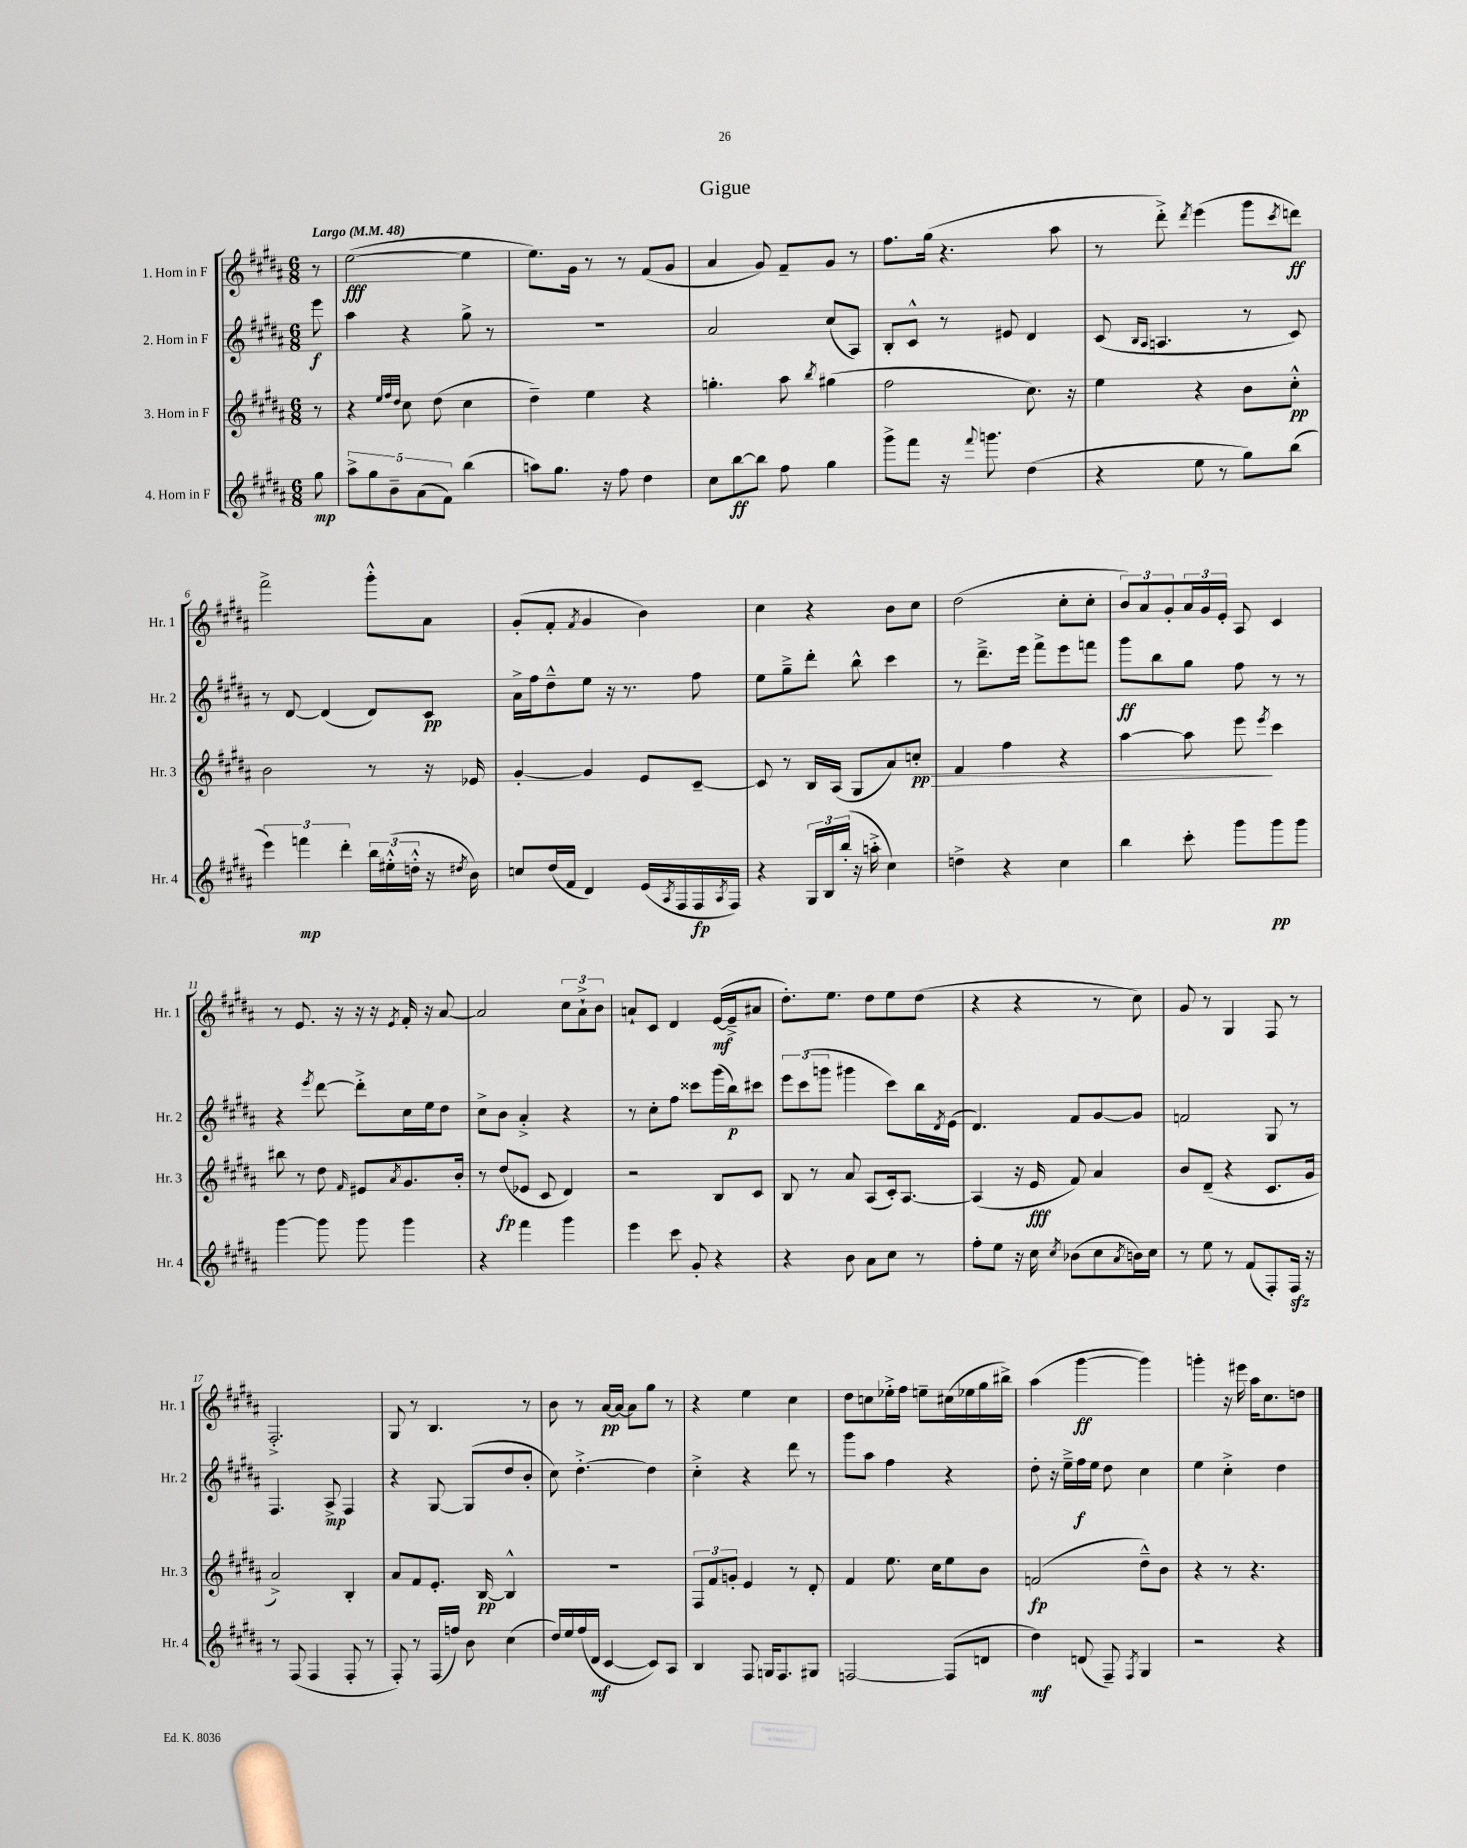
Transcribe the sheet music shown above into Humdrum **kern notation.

**kern	**kern	**kern	**kern
*staff4	*staff3	*staff2	*staff1
*clefG2	*clefG2	*clefG2	*clefG2
*k[f#c#g#d#a#]	*k[f#c#g#d#a#]	*k[f#c#g#d#a#]	*k[f#c#g#d#a#]
*M6/8	*M6/8	*M6/8	*M6/8
*MM48	*MM48	*MM48	*MM48
8gg#	8r	8eee	8r
=	=	=	=
10aa#^	4r	4aa#	([2ee
10gg#	.	.	.
10b~	.	.	.
.	32qqee	.	.
.	32qqff#	.	.
.	32qqdd#	.	.
.	8cc#	4r	.
(10a#	.	.	.
.	(8dd#	.	.
10f#)	.	.	.
(4bb	4cc#	8gg#^	4ee]
.	.	8r	.
=	=	=	=
8aa)	4dd#~)	2.r	8.ee)
8.gg#	.	.	.
.	.	.	16g#
.	4ee	.	8r
16r	.	.	.
8ff#	.	.	8r
4dd#	4r	.	(8f#
.	.	.	8g#
=	=	=	=
8cc#	4.gg'	2a#	4a#
[8bb	.	.	.
8bb]	.	.	8g#)
8ff#	8aa#	.	8f#~
.	8qbb	.	.
4gg#	(4gg#	(8cc#	8g#
.	.	8A#)	8r
=	=	=	=
8ggg#^	2ff#	8B'	8.ff#
8fff#	.	8c#^^	.
.	.	.	(16gg#
16r	.	8r	4.r
8qqfff#	.	.	.
8.ggg	.	.	.
.	.	8e#	.
(4dd#	8.cc#)	4d#	.
.	.	.	8aa#
.	16r	.	.
=	=	=	=
4r	4ee	(8c#	8r
.	.	16qqB	.
.	.	16qqA#	.
.	.	4.A	8ddd#'^)
.	.	.	8qddd#
8ee	4r	.	(4eee
8r	.	.	.
8gg#)	8b	8r	8ggg#
.	.	.	8qccc#
(8bb	8cc#'^^	8c#)	8ddd)
=	=	=	=
6eee)	2b	8r	2fff#^
.	.	[8d#	.
6fff	.	.	.
.	.	(4d#]	.
6ddd#'	.	.	.
24bb	8r	8d#)	8ggg#'^^
(24ee#'^^	.	.	.
24dd'^^	.	.	.
16r	16r	8c#	8a#
8qdd#	.	.	.
16b)	16e-	.	.
=	=	=	=
8cc	[4g#'	16a#^	(8g#'
.	.	16ff#	.
(16dd#	.	8dd#~^^	8f#'
16f#	.	.	.
.	.	.	8qf#
4d#)	4g#]	8ee	4g#
.	.	16r	.
.	.	8.r	.
(16e	8e	.	4b)
8qA#	.	.	.
16F#	.	.	.
16F#	[8c#~	8ff#	.
8qA#	.	.	.
16F#)	.	.	.
=	=	=	=
4r	8c#]	8ee	4cc#
.	8r	8gg#~^	.
24G#	16B	8ddd#'	4r
24B	.	.	.
.	(16A#	.	.
(24bb'	.	.	.
16r	8G#	8bb^^	.
16aa'^	.	.	.
4cc#)	8a#)	4ccc#	8b
.	8cc'	.	8cc#
=	=	=	=
4dd^	4f#	8r	(2dd#
.	.	8.ddd#~^	.
4r	4ff#	.	.
.	.	16eee	.
.	.	8fff#^	.
4cc#	4r	8eee	8cc#'
.	.	8fff	8cc#'
=	=	=	=
4bb	[4aa#	8ggg#	12b)
.	.	.	12a#
.	.	8bb	.
.	.	.	12g#'
8ccc#'	8aa#]	8gg#	24a#
.	.	.	24g#
.	.	.	24e'
8ggg#	8eee	8ff#	8A#
.	8qeee	.	.
8ggg#	4ccc#	8r	4c#
8ggg#	.	8r	.
=	=	=	=
[4ggg#	8bb#	4r	8r
.	8r	.	8.e
.	.	8qeee	.
8ggg#]	8dd#	[8ddd#	.
.	.	.	16r
.	16qqf#	.	.
8ggg#	8e#	8ddd#'^]	16r
.	.	.	16r
.	8qa#	.	8qe
4ggg#	8.g#	16cc#	16f#'
.	.	16ee	16r
.	.	8dd#	[8a#
.	16b'	.	.
=	=	=	=
4r	8r	8cc#^	2a#]
.	(8dd#	8b	.
4fff#	8e-	4a#'^	.
.	8c#	.	.
4ggg#	4d#)	4r	12cc#
.	.	.	12a#`^
.	.	.	12b
=	=	=	=
4eee	2r	8r	8a`
.	.	8cc#'	8c#
8ccc#	.	8ff#	4d#
8g#'	.	8ccc##	.
4r	8B	(16ggg#	([16e
.	.	16bb)	16e~^]
.	8c#	8ccc#	8a#
=	=	=	=
4r	8B	12eee	8.dd#')
.	.	(12ccc#	.
.	8r	.	.
.	.	12ggg	.
.	.	.	8.ee
8b	8a#	4ggg#	.
8a#	(8A#	.	8dd#
8cc#	16c#')	8ccc#)	8ee
.	[8.A#	.	.
8r	.	16bb	(8dd#
.	.	8qd#	.
.	.	(16e	.
=	=	=	=
8ff#'	(4A#]	4.d#)	4r
8ee	.	.	.
16r	16r	.	4r
16cc#	16e	.	.
8qcc#	.	.	.
(8b-	8f#)	8f#	.
8cc#	4a#	[8g#	8r
8qa#	.	.	.
16b)	.	8g#]	8cc#)
16cc#	.	.	.
=	=	=	=
8r	8b	2f	8g#
8ee	(8d#~	.	8r
8r	4r	.	4G#
(8f#	.	.	.
8F#')	8.c#	8G#	8F#
16F#	.	8r	8r
16r	16g#	.	.
=	=	=	=
8r	2a#^)	4.F#	2.F#'^
(8F#	.	.	.
4F#	.	.	.
.	.	8A#^	.
8F#'	4B'	4F#	.
8r	.	.	.
=	=	=	=
8F#')	8a#	4r	8G#
8r	8f#	.	8r
(16F#	8.e'	[8G#	4.B
16ff)	.	.	.
8b	.	(8G#]	.
.	[16B	.	.
(4cc#	4B^^]	8dd#	.
.	.	8b'	8r
=	=	=	=
16dd#)	2.r	8cc#)	8b
16ee	.	.	.
(16ff#	.	[4.dd#'^	8r
16d#	.	.	.
[4c#	.	.	[16a#
.	.	.	16a#_
.	.	.	8a#]
8c#])	.	4dd#]	8gg#
8A#	.	.	8r
=	=	=	=
4B	12F#	4cc#'^	4r
.	12f#	.	.
.	12g'	.	.
8F#	4e	4r	4ee
16G	.	.	.
8.F#	.	.	.
.	8r	8ddd#	4cc#
8G#	8d#'	8r	.
=	=	=	=
[2F	4f#	8ggg#	8dd#
.	.	8aa#	8cc
.	8.ee	4ff#	16ee-'^
.	.	.	16ff#
.	.	.	8ee~
.	16cc#	.	.
(8F]	8ee	4r	(16cc#
.	.	.	16ee-
8d	8b	.	16gg#
.	.	.	16bb#^)
=	=	=	=
4dd#)	(2f	8dd#'	(4aa#
.	.	16r	.
.	.	16ee~^	.
(8d	.	16ff#	[4ggg#
.	.	16ee	.
8F#~)	.	8dd#	.
8qF#	.	.	.
4G#	8dd#~^^)	4cc#	4ggg#])
.	8b	.	.
=	=	=	=
2r	4r	4ee	4ggg'
.	8r	4cc#'^	16r
.	.	.	16eee#
.	4.r	.	16aa#
.	.	.	8.cc#
4r	.	4dd#	.
.	.	.	8dd
==	==	==	==
*-	*-	*-	*-
